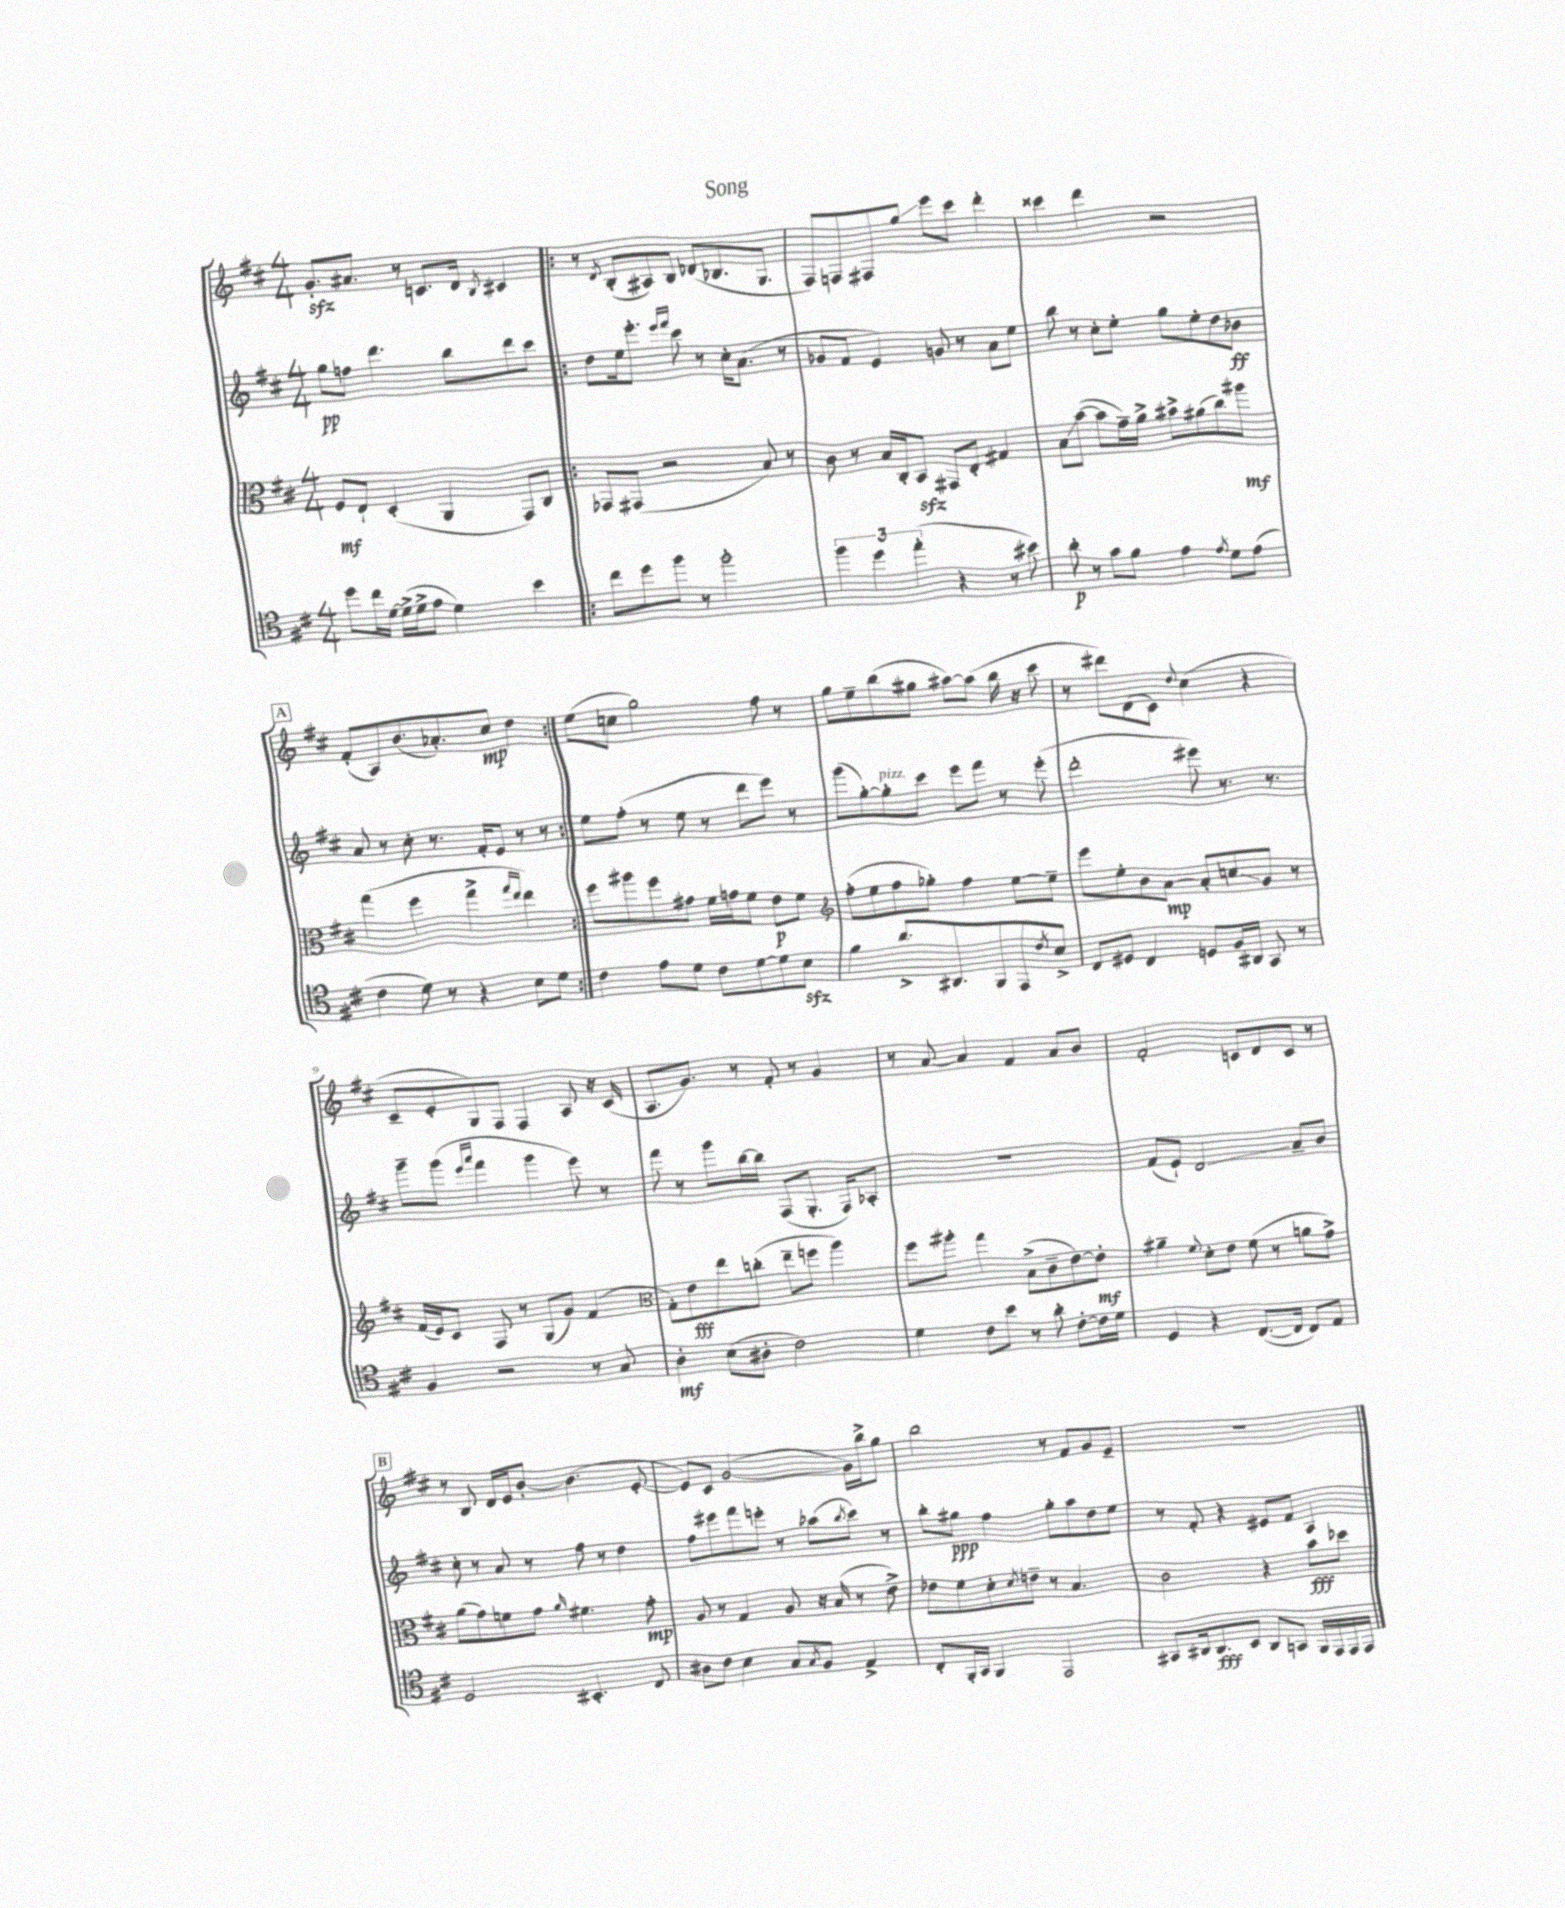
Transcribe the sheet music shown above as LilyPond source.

\header { title = "Song" }
<<
\new StaffGroup <<
\new Staff = "s0" {
    \clef treble \key d \major \numericTimeSignature \time 4/4
    g'8.-.\sfz ais'8. r8 c'8. d'16 \acciaccatura { b8 } cis'4 |
    \repeat volta 2 { r8 \acciaccatura { d'8 } b8-.( ais8) b8 des'8( bes8. g8. |
    fis8) f8 fis8 g''8\glissando e'''8 cis'''8 d'''4-. |
    cisis'''4 d'''4 r2 |
    \mark \markup { \box "A" } fis'8-.( a8) b'8.( aes'8.-.) cis''8\mp d''4 | }
    e''8( c''8 g''2) fis''8 r8 |
    g''8 e''8-- b''8( gis''8 ais''8~) ais''8( b''16 r16 cis'''8 |
    r8 dis'''8) d'8( cis'8) \appoggiatura { d''8 } cis''4( r4 |
    cis'8-- e'8-. g8) fis8 fis4 a8 r16 cis'16( |
    a8. g'8.) r8 fis'8-. r8 g'4 |
    r8 a'8~ a'4 fis'4 a'8 b'8 |
    fis'2-. c'8 d'8 c'8 r8 |
    \mark \markup { \box "B" } r8 b8 d'16 e'16 b'8~-. b'4.( e'8~-. |
    e'8) cis'8 g'2~( g'16) b''16-> g''8 |
    b''2 r8 fis'8 g'8 e'8-- |
    R1 \bar "|." |
}
\new Staff = "s1" {
    \clef treble \key d \major \numericTimeSignature \time 4/4
    g''8\pp f''8 d'''4. b''8 d'''8 cis'''8 |
    \repeat volta 2 { d''8 e''16 e'''8.-. \grace { e'''16 fis'''16 } cis'''8 r8 cis''16-. a'8.( r8 |
    ges'8 fis'8 e'4) g'8 r8 a'8 e''8 |
    b''8 r8 cis''8-. e''8-. g''8 e''8-. d''8 bes'8\ff |
    \mark \markup { \box "A" } a'8 r8 cis''8-. r8. fis'16-. e'8 r8 r8 | }
    e''8 fis''8-.( r8 e''8 r8 d'''8 e'''8) r8 |
    g'''8( g''8~-.) g''8-.^\markup { \italic "pizz." } cis'''8 e'''8 fis'''8 r8 e'''8-.( |
    d'''2-. eis'''8) r8. r8. |
    g'''8-- g'''8( \grace { e'''16 a'''16 } fis'''4 g'''4 e'''8) r8 |
    fis'''8 r8 g'''8 b''16~ b''16 fis8( g8.-. fis16) aes8-. |
    R1 |
    fis'8( e'8-!) d'2\glissando a'8-- b'8 |
    \mark \markup { \box "B" } cis''8-. r8 a'8 r8 fis''8 r8 d''4 |
    fis''8 eis'''8 fis'''8 e'''8-. r8 aes''8( \acciaccatura { b''8 } cis'''8) r8 |
    b''8-. gis''8\ppp fis''4 gis''8-. a''8 d''8 e''8 |
    r8 fis'8-. r4 eis'8 fis'8 a4 \bar "|." |
}
\new Staff = "s2" {
    \clef alto \key d \major \numericTimeSignature \time 4/4
    fis8\mf e8-! d4-.( a,4 g,8) cis8 |
    \repeat volta 2 { ges,8 gis,8( r2 b8) r8 |
    cis'8 r8 b16 cis16-. b,8\sfz gis,8 e8-. gis4 |
    b8\glissando b'8~( b'8 g'16--) a'16-> bis'8-> ais'8( cis''8) ais''8\mf |
    \mark \markup { \box "A" } g''4( fis''4 g''4-> \grace { g''16 e''16 } e''4) | }
    fis''8 ais''8 fis''8 gis'8 fis'16 g'16 fis'8 e'8\p fis'8 |
    \clef treble fis''8-.( e''8 fis''8 ges''8-.) fis''4 e''8~ e''8-- |
    e'''8 e''8-. b'8 a'8~\mp a'8-. c''8\glissando g'8 r8 |
    fis'16( e'16) cis'8 fis8 r8 g8( g'8) fis'4( |
    \clef alto g8-.) e'8\fff e''8 c''8-.( e''8-- f''8 a''4) |
    fis''8 ais''8-. g''4 b8->( cis'8-- e'8~) e'8-.\mf |
    ais'4-- \appoggiatura { fis'8 } d'8-. e'8 fis'8( r8 a'8 g'8->) |
    \mark \markup { \box "B" } a'8( g'8) f'8 g'8 \grace { a'16 } fis'4. g'8-.\mp |
    a8 r8 g4 a8 r16 b16( r8 e'8->) |
    ees'8 fis'8 d'8-. \acciaccatura { d'8 } e'8-- r8 b4. |
    cis'2 r4 b'8\fff des''8 \bar "|." |
}
\new Staff = "s3" {
    \clef tenor \key d \major \numericTimeSignature \time 4/4
    d''8 cis''16 d'16~ d'16->( d'16-> e'8 d'4) b'4 |
    \repeat volta 2 { cis''8 d''8 fis''8 r8 fis''2-. |
    \tuplet 3/2 { fis''4 d''4 e''4-.( } r4 r8 bis'8) |
    a'8-.\p r8 g'8 fis'8 e'4 \acciaccatura { e'8 } d'8 e'8( |
    \mark \markup { \box "A" } cis'4 d'8) r8 r4 b8 d'8 | }
    cis'4 e'8 d'8 cis'8 d'8~ d'8 b8\sfz |
    fis'4 a'8.-> ais,8. fis,8 e,8 \acciaccatura { cis'8 } b8-> |
    cis8 dis8 cis4 d8 fis16 ais,16 g,8 r8 |
    fis4 r2 r8 g8 |
    a4-.\mf b8( ais8-. cis'2) |
    d'4 cis'8 b'8 r8 a'8-. cis'8~-. cis'16 d'16 |
    d4 r4 cis8.~( cis16 cis8) e8 |
    \mark \markup { \box "B" } d2 bis,4.-. cis8 |
    ais8 cis'8 b4 g8 \acciaccatura { g8 } fis8 e4-> |
    cis8-. fis,16-. g,16 fis,4 e,2 |
    gis,8 ais,16 ais,8.\fff b,8 ais,8 g,8 fis,16 e,16 e,16 e,16 \bar "|." |
}
>>
>>
